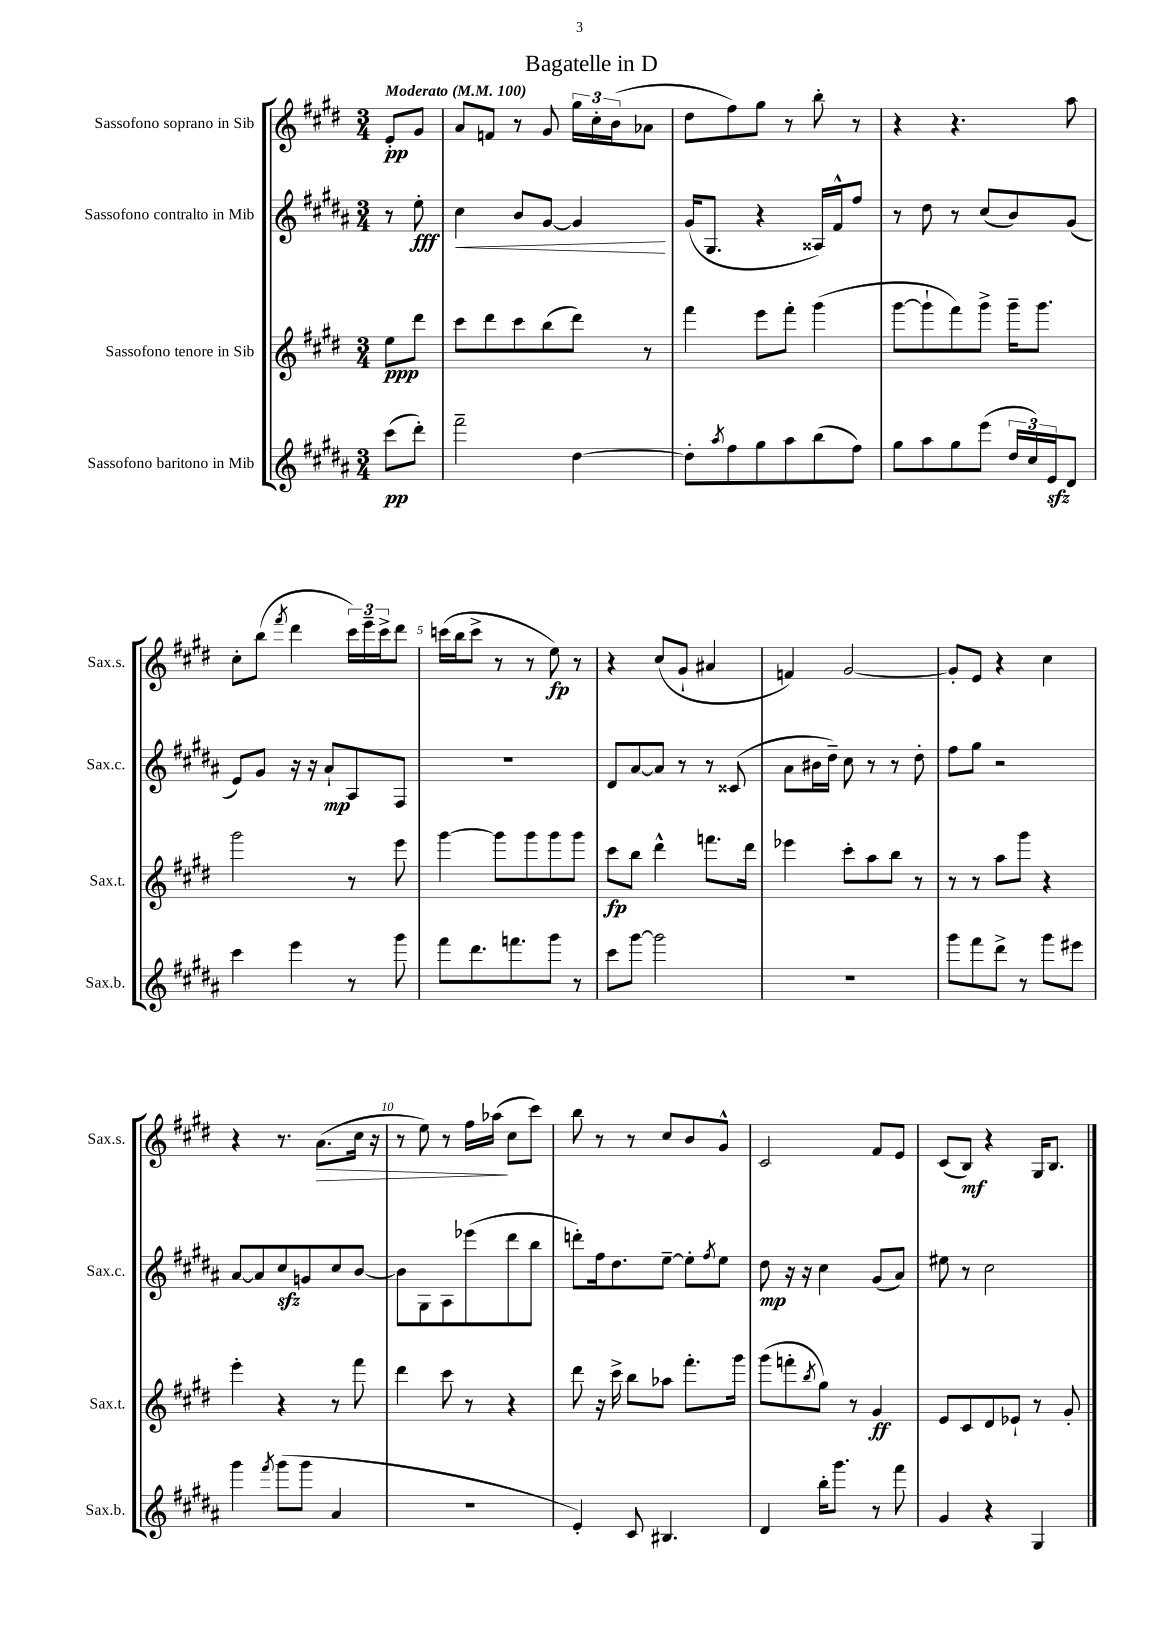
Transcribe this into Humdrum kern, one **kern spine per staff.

**kern	**dynam	**kern	**dynam	**kern	**dynam	**kern	**dynam
*part4	*part4	*part3	*part3	*part2	*part2	*part1	*part1
*staff4	*staff4	*staff3	*staff3	*staff2	*staff2	*staff1	*staff1
*I"Sassofono baritono in Mib	*	*I"Sassofono tenore in Sib	*	*I"Sassofono contralto in Mib	*	*I"Sassofono soprano in Sib	*
*I'Sax.b.	*	*I'Sax.t.	*	*I'Sax.c.	*	*I'Sax.s.	*
*clefG2	*	*clefG2	*	*clefG2	*	*clefG2	*
*k[f#c#g#d#a#]	*	*k[f#c#g#d#]	*	*k[f#c#g#d#a#]	*	*k[f#c#g#d#]	*
*M3/4	*	*M3/4	*	*M3/4	*	*M3/4	*
*MM100	*	*MM100	*	*MM100	*	*MM100	*
=	=	=	=	=	=	=	=
!	!	!	!	!	!	!LO:TX:a:B:t=Moderato	!
(8ccc#\L	pp	8ee\L	ppp	8r	.	8e'/L	pp
8ddd#'\J)	.	8ddd#\J	.	8ee'\	fff	8g#/J	.
=1	=1	=1	=1	=1	=1	=1	=1
!	!	!	!	!	!LO:HP:b	!	!
2fff#~\	.	8ccc#\L	.	4cc#\	<	8a/L	.
.	.	8ddd#\	.	.	.	8fn/J	.
.	.	8ccc#\	.	8b/L	.	8r	.
.	.	(8bb\	.	[8g#/J	.	8g#/	.
[4dd#\	.	8ddd#\J)	.	4g#/]	.	24gg#\LL	.
.	.	.	.	.	.	24cc#'\	.
.	.	.	.	.	.	(24b\J	.
.	.	8r	.	.	.	8a-X\J	.
.	.	.	.	.	[	.	.
=2	=2	=2	=2	=2	=2	=2	=2
8dd#'\L]	.	4fff#\	.	(16g#/KL	.	8dd#\L	.
.	.	.	.	8.G#/J	.	.	.
8qaa#/	.	.	.	.	.	.	.
8ff#\	.	.	.	.	.	8ff#\)	.
8gg#\	.	8eee\L	.	4r	.	8gg#\J	.
8aa#\	.	8fff#'\J	.	.	.	8r	.
(8bb\	.	(4ggg#\	.	16A##X/LL)	.	8bb'\	.
.	.	.	.	16f#^^/J	.	.	.
8ff#\J)	.	.	.	8ff#/J	.	8r	.
=3	=3	=3	=3	=3	=3	=3	=3
8gg#\L	.	[8ggg#\L	.	8r	.	4r	.
8aa#\	.	8ggg#`\]	.	8dd#\	.	.	.
8gg#\	.	8fff#\)	.	8r	.	4.r	.
(8eee\J	.	8ggg#^\J	.	(8cc#/L	.	.	.
24dd#/LL	.	16ggg#~\KL	.	8b/)	.	.	.
24cc#/)	.	.	.	.	.	.	.
.	.	8.ggg#\J	.	.	.	.	.
24ezz/J	.	.	.	.	.	.	.
8d#/J	.	.	.	(8g#/J	.	8aa\	.
!!LO:LB:g=z
=4	=4	=4	=4	=4	=4	=4	=4
4ccc#\	.	2ggg#\	.	8e/L)	.	8cc#'\L	.
.	.	.	.	8g#/J	.	(8bb\J	.
.	.	.	.	.	.	8qfff#/	.
4eee\	.	.	.	16r	.	4ddd#\	.
.	.	.	.	16r	.	.	.
.	.	.	.	8a#`/L	mp	.	.
8r	.	8r	.	8A#/	.	24ccc#\LL)	.
.	.	.	.	.	.	24eee~\	.
.	.	.	.	.	.	24ccc#^\J	.
8ggg#\	.	8eee\	.	8F#/J	.	8ddd#\J	.
=5	=5	=5	=5	=5	=5	=5	=5
8fff#\L	.	[4ggg#\	.	2.r	.	(16cccn\LL	.
.	.	.	.	.	.	16bb\J	.
8.ddd#\	.	.	.	.	.	8ccc^\J	.
.	.	8ggg#\L]	.	.	.	8r	.
8.fffn\	.	.	.	.	.	.	.
.	.	8ggg#\	.	.	.	8r	.
8ggg#\J	.	8ggg#\	.	.	.	8ee\)	fp
8r	.	8ggg#\J	.	.	.	8r	.
=6	=6	=6	=6	=6	=6	=6	=6
8ccc#\L	.	8ccc#\L	fp	8d#/L	.	4r	.
[8ggg#\J	.	8bb\J	.	[8a#/	.	.	.
2ggg#\]	.	4ddd#^^\	.	8a#/J]	.	(8cc#/L	.
.	.	.	.	8r	.	8g#`/J	.
.	.	8.fffn\L	.	8r	.	4a#X/	.
.	.	.	.	(8c##X/	.	.	.
.	.	16ddd#\Jk	.	.	.	.	.
=7	=7	=7	=7	=7	=7	=7	=7
2.r	.	4eee-X\	.	8a#\L	.	4fn/)	.
.	.	.	.	16b#X\L	.	.	.
.	.	.	.	16dd#~\JJ)	.	.	.
.	.	8ccc#'\L	.	8cc#\	.	[2g#/	.
.	.	8aa\	.	8r	.	.	.
.	.	8bb\J	.	8r	.	.	.
.	.	8r	.	8dd#'\	.	.	.
=8	=8	=8	=8	=8	=8	=8	=8
8ggg#\L	.	8r	.	8ff#\L	.	8g#'/L]	.
8fff#\	.	8r	.	8gg#\J	.	8e/J	.
8ddd#^\J	.	8aa\L	.	2r	.	4r	.
8r	.	8ggg#\J	.	.	.	.	.
8ggg#\L	.	4r	.	.	.	4cc#\	.
8eee#X\J	.	.	.	.	.	.	.
!!LO:LB:g=z
=9	=9	=9	=9	=9	=9	=9	=9
4ggg#\	.	4eee'\	.	[8a#/L	.	4r	.
.	.	.	.	8a#/]	.	.	.
8qfff#/	.	.	.	.	.	.	.
(8ggg#\L	.	4r	.	8cc#zz/	.	8.r	.
8ggg#\J	.	.	.	8gn/	.	.	.
!	!	!	!	!	!	!	!LO:HP:b
.	.	.	.	.	.	(8.a\L	>
4a#/	.	8r	.	8cc#/	.	.	.
.	.	8fff#\	.	[8b/J	.	16cc#\Jk	.
.	.	.	.	.	.	16r	.
=10	=10	=10	=10	=10	=10	=10	=10
2.r	.	4ddd#\	.	8b\L]	.	8r	.
.	.	.	.	8G#\	.	8ee\)	.
.	.	8ccc#\	.	8A#\	.	8r	.
.	.	8r	.	(8eee-X\	.	16ff#\LL	.
.	.	.	.	.	.	(16aa-X\JJ	.
.	.	4r	.	8ddd#\	.	8cc#\L	]
.	.	.	.	8bb\J	.	8ccc#\J)	.
=11	=11	=11	=11	=11	=11	=11	=11
4e'/)	.	8ddd#\	.	8dddn'\L)	.	8bb\	.
.	.	16r	.	16ff#\k	.	8r	.
.	.	16ccc#^\	.	8.dd#\	.	.	.
8c#/	.	8bb\L	.	.	.	8r	.
4.B#X/	.	8aa-X\J	.	[8ee~\J	.	8cc#/L	.
.	.	8.fff#'\L	.	8ee'\L]	.	8b/	.
.	.	.	.	8qff#/	.	.	.
.	.	.	.	8ee\J	.	8g#^^/J	.
.	.	16ggg#\Jk	.	.	.	.	.
=12	=12	=12	=12	=12	=12	=12	=12
4d#/	.	(8ggg#\L	.	8dd#\	mp	2c#/	.
.	.	8fffn'\	.	16r	.	.	.
.	.	.	.	16r	.	.	.
.	.	8qbb/	.	.	.	.	.
16bb'\KL	.	8gg#\J)	.	4cc#\	.	.	.
8.ggg#\J	.	.	.	.	.	.	.
.	.	8r	.	.	.	.	.
8r	.	4g#/	ff	(8g#/L	.	8f#/L	.
8fff#\	.	.	.	8a#/J)	.	8e/J	.
=13	=13	=13	=13	=13	=13	=13	=13
4g#/	.	8e/L	.	8ee#X\	.	(8c#/L	.
.	.	8c#/	.	8r	.	8B/J)	mf
4r	.	8d#/	.	2cc#\	.	4r	.
.	.	8e-X`/J	.	.	.	.	.
4G#/	.	8r	.	.	.	16G#/KL	.
.	.	.	.	.	.	8.B/J	.
.	.	8g#'/	.	.	.	.	.
==	==	==	==	==	==	==	==
*-	*-	*-	*-	*-	*-	*-	*-
